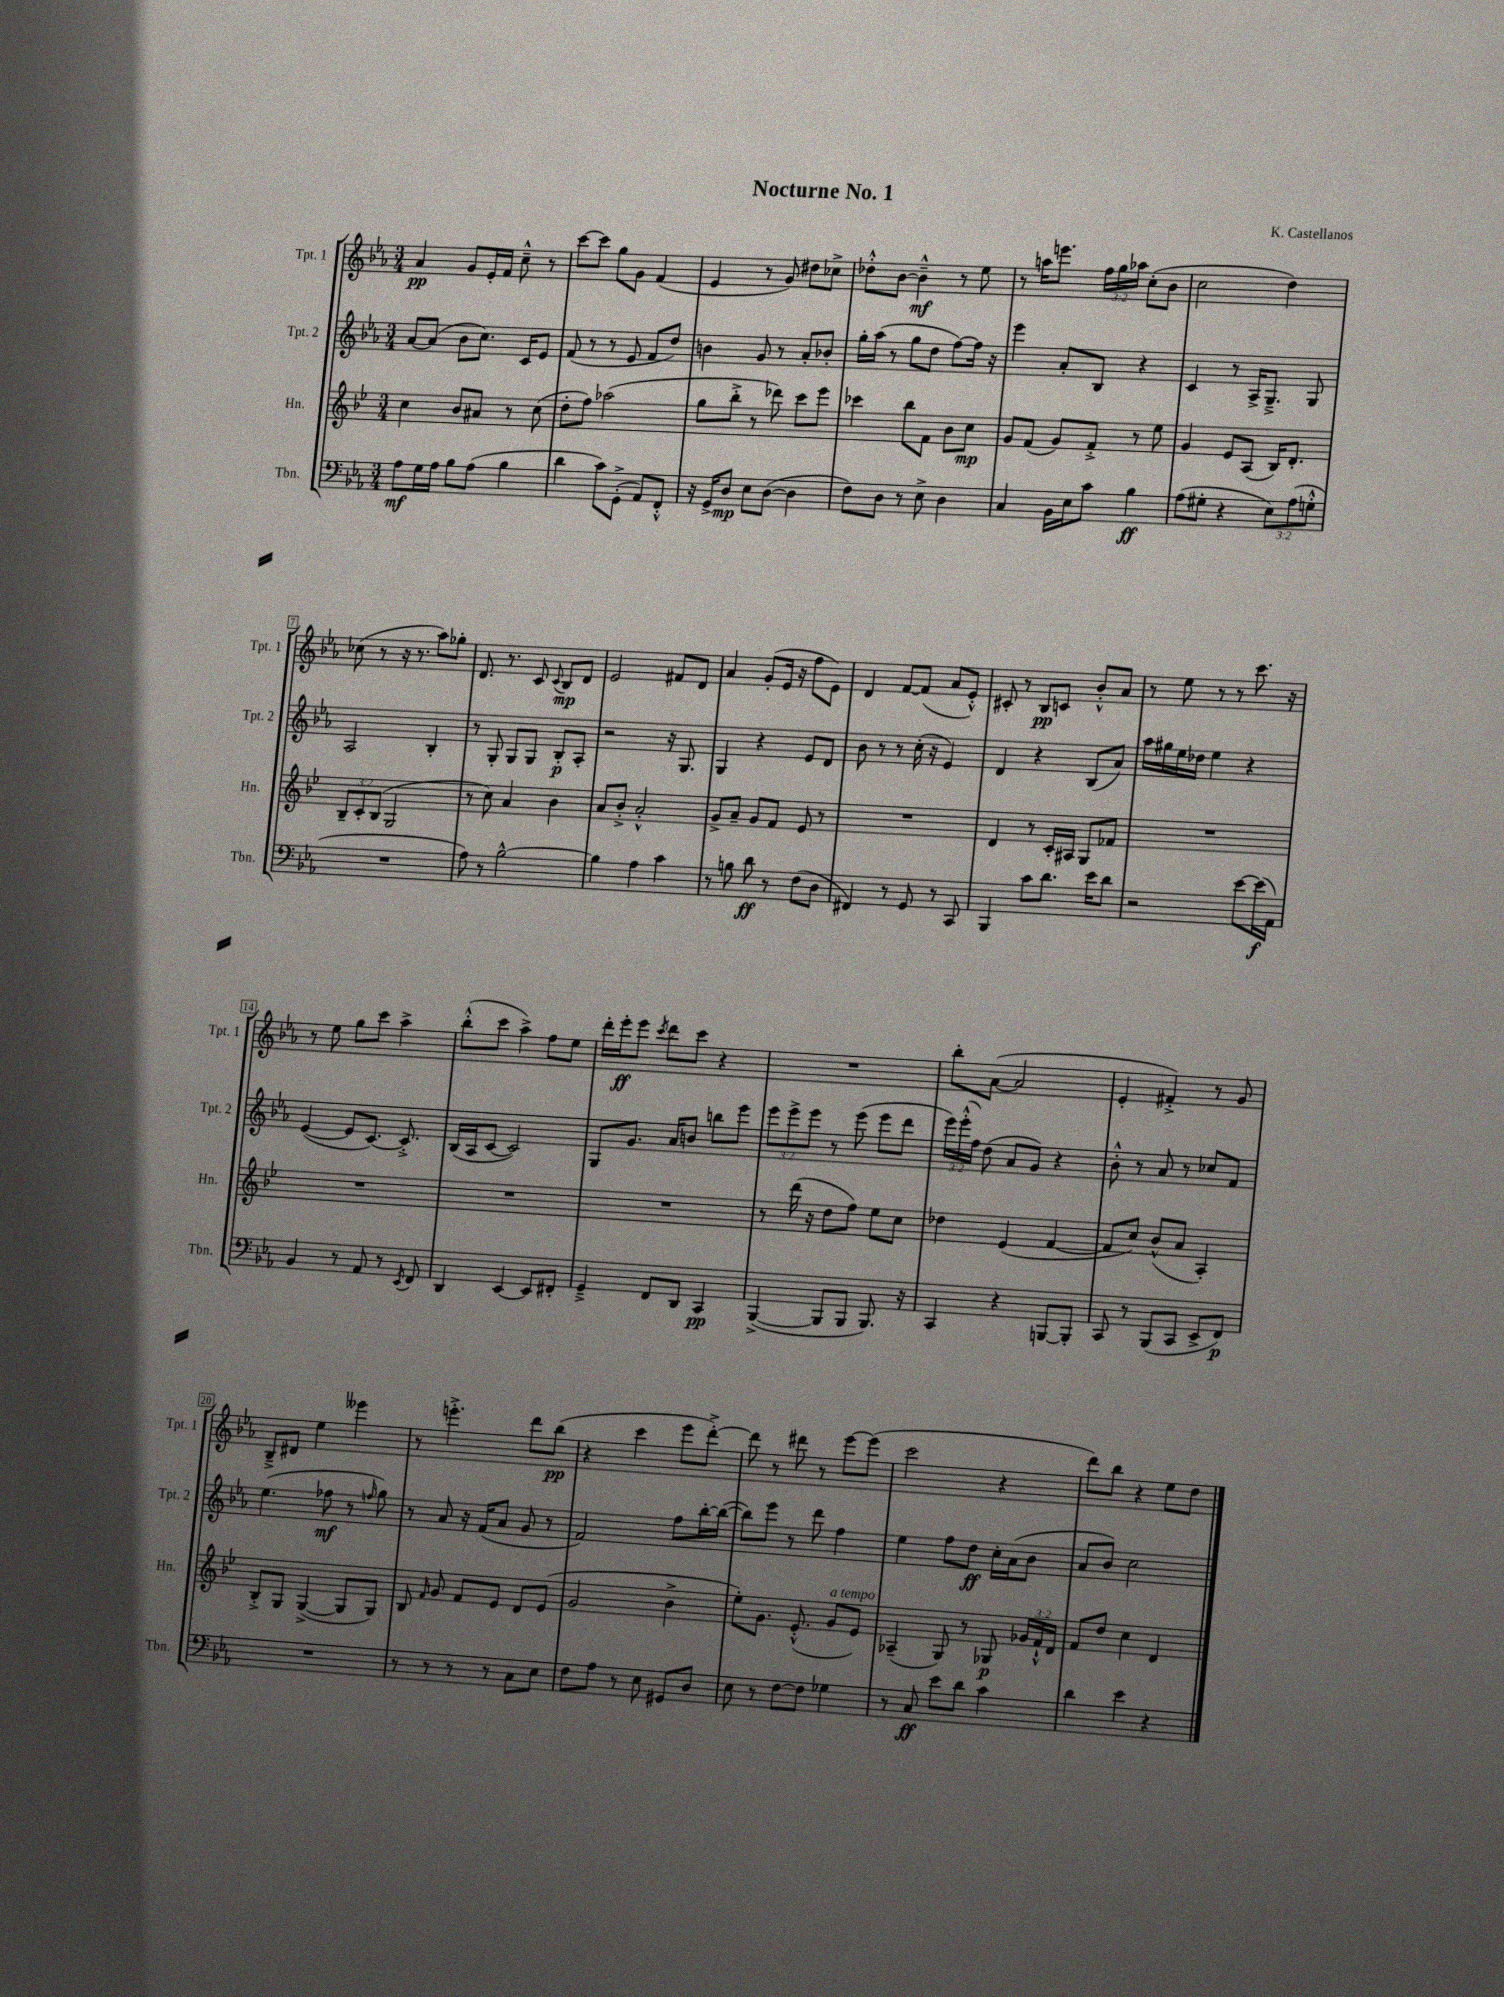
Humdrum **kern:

**kern	**kern	**kern	**kern
*staff4	*staff3	*staff2	*staff1
*clefF4	*clefG2	*clefG2	*clefG2
*k[b-e-a-]	*k[b-e-]	*k[b-e-a-]	*k[b-e-a-]
*M3/4	*M3/4	*M3/4	*M3/4
8A-	4cc	[8a-	4a-
16G	.	(8a-]	.
16A-	.	.	.
8B-	8b-	8b-	8g
(8A-	8a#	8.cc)	16e-'
.	.	.	16f
4B-	8r	.	8cc~^^
.	.	16c	.
.	(8cc	8e-	8r
=	=	=	=
4d	8dd'	(8f	[8ccc
.	8ff)	8r	8ccc]
8c)	(2aa-	8r	8gg
(8GG'^	.	8e-	8g
8AA-)	.	8f	(4f
8FF'^^	.	8dd)	.
=	=	=	=
16r	8gg	4b	4e-
16GG^	.	.	.
8D	8bb-'^	.	.
8E-	8r	8g	8r
([8D	8ddd-)	8r	8g)
4D]	8ccc	8a-'	8dd#
.	8eee-	8b-'	8cc-^
=	=	=	=
8F)	4ccc-	16gg'	8dd-'^^
.	.	(16aa-	.
8D	.	8r	[8b-
8r	8bb-	8gg	4b-~^^]
8E-^	8f	8dd	.
4D	8b-	[8ff)	8r
.	8cc	16ff]	8ee-
.	.	16r	.
=	=	=	=
4C	8g	4eee-	8r
.	(8f	.	16aa
.	.	.	8.eee
16BB-	8g)	8a-'	.
16E-	.	.	.
8c	8f'^	8B-	24ff
.	.	.	24gg
.	.	.	24aa-
4B-	8r	4r	(8cc'
.	8ee-	.	8b-
=	=	=	=
(8A-	4g	4c	2cc
8G#'	.	.	.
4r	8e-	8r	.
.	(8A	16A-^	.
.	.	8.G~^	.
12E-)	16B-)	.	4dd)
.	8.d'	.	.
(12A-	.	.	.
.	.	8G	.
12G'^^	.	.	.
=	=	=	=
2.r	12B-~	2A-	(8cc-
.	12c'	.	.
.	.	.	8r
.	(12B-	.	.
.	2G	.	16r
.	.	.	8.r
.	.	4B-'	8aa-)
.	.	.	8gg-'
=	=	=	=
8A-)	8r	8r	8.d
8r	8cc)	8G'	.
.	.	.	8.r
[2B-^^	4a	8G	.
.	.	8G	8c
.	.	.	8qqc
.	4b-	8B-'	8B-
.	.	8A-'	8d
=	=	=	=
4B-]	8a	2r	2e-
.	8b-'^	.	.
4A-	2a'^^	.	.
4c	.	16r	8f#
.	.	8.G	.
.	.	.	8d
=	=	=	=
8r	8g^	4G	4a-
8B	8a~	.	.
8d	8g	4r	(8g'
8r	8f	.	16e-
.	.	.	16r
(8F	8e-	8e-	8ff
8D	8r	8d	8e-)
=	=	=	=
4FF#)	2.r	8b-	4d
.	.	8r	.
8r	.	8r	[8f
8GG	.	(16cc'	(8f]
.	.	16r	.
8r	.	4e-)	8a-
8CC	.	.	8e-'^^)
=	=	=	=
4BBB-	4d	4d	8c#'
.	.	.	8r
8c	8r	4r	8B-
8.d	16c'	.	8c
.	16A#	.	.
.	8G	(8B-	8b-'^^
16e-	.	.	.
8d	8f-	8a-)	8a-
=	=	=	=
2r	2.r	16aa-	8r
.	.	16gg#	.
.	.	16ee-	8ee-
.	.	16dd-	.
.	.	4ee-	8r
.	.	.	8r
[8e-	.	4r	8.ccc
(16e-]	.	.	.
16AA-)	.	.	16r
=	=	=	=
4BB-	2.r	([4e-	8r
.	.	.	8ee-
8r	.	8e-]	8gg
8AA-	.	[8.c)	8ccc
8r	.	.	4aa-^
.	.	8.c'^]	.
8qEE-	.	.	.
8FF	.	.	.
=	=	=	=
4DD	2.r	(16B-	(8bb-'^^
.	.	16A-	.
.	.	[8c	8ccc
[4EE-	.	2c])	4aa-^)
8EE-]	.	.	8ff
8FF#'	.	.	8ee-
=	=	=	=
4GG~^	2.r	8G	16ddd'
.	.	.	16eee-'
.	.	8.g	8eee-
.	.	.	8qccc
8FF	.	.	8ddd
.	.	16a-	.
8DD	.	8b	8ccc
4CC	.	8bb	4r
.	.	8eee-	.
=	=	=	=
([4BBB-^	8r	12eee-	2.r
.	.	12eee-^	.
.	(16ddd	.	.
.	.	12eee-	.
.	16r	.	.
8BBB-]	8dd	8r	.
8BBB-	8ff)	(8eee-	.
8.BBB-)	8ee-	8eee-	.
.	8cc	8ddd	.
16r	.	.	.
=	=	=	=
4CC	4dd-	24eee-)	8bb-'
.	.	(24eee-'^^	.
.	.	24ff)	.
.	.	(8dd	([8a-
4r	(4e-	8a-	2a-]
.	.	8g)	.
[8BBB	[4f	4r	.
8BBB']	.	.	.
=	=	=	=
8CC	8f]	8b-'^^	4e-'
8r	8cc)	8r	.
(8BBB-	(8b-^^	8a-	4f#'^)
8CC	8a	8r	.
8EE-^	4A')	8cc-	8r
8FF)	.	8f	8g
=	=	=	=
2.r	8B-'^	(4.ee-	8B-~^
.	8G	.	8d#
.	([4G^	.	4ee-
.	.	8ff-	.
.	8G]	8r	4eee--
.	.	16qqff	.
.	8G)	8gg)	.
=	=	=	=
8r	8B-	8r	8r
.	16qqf	.	.
8r	8g	8a-	4.eee'^
8r	8f	16r	.
.	.	(16f	.
8r	8e-	8a-	.
8C	8d	8g	8ddd
8E-	(8e-	8r	(8bb-
=	=	=	=
8F	2g	2f)	4r
8A-	.	.	.
8r	.	.	4ccc
8E-	.	.	.
8GG#	4b-^	8ff	8eee-
8D	.	[16bb-'	[8ddd'^)
.	.	(16bb-_	.
=	=	=	=
8E-	8ee-')	8bb-])	8ddd]
8r	8.g	8eee-	8r
[8F	.	8r	8ddd#
.	(8.e-'^^	.	.
8F]	.	8ddd	8r
4G-	8g	4ff	[8eee-
.	8e-)	.	(8eee-]
=	=	=	=
8r	(4A-~	4ee-	2ccc
8C	.	.	.
8e-	8G)	8ff	.
8d	8r	8dd	.
4c	8G-	16cc'	4r
.	.	(16a-	.
.	24g-	8b-	.
.	24f`^^	.	.
.	24d	.	.
=	=	=	=
4d	8f	8a-	8ddd)
.	8dd	8b-)	8bb-
4e-	4cc	2cc	4r
4r	4d	.	8ee-
.	.	.	8dd
==	==	==	==
*-	*-	*-	*-
